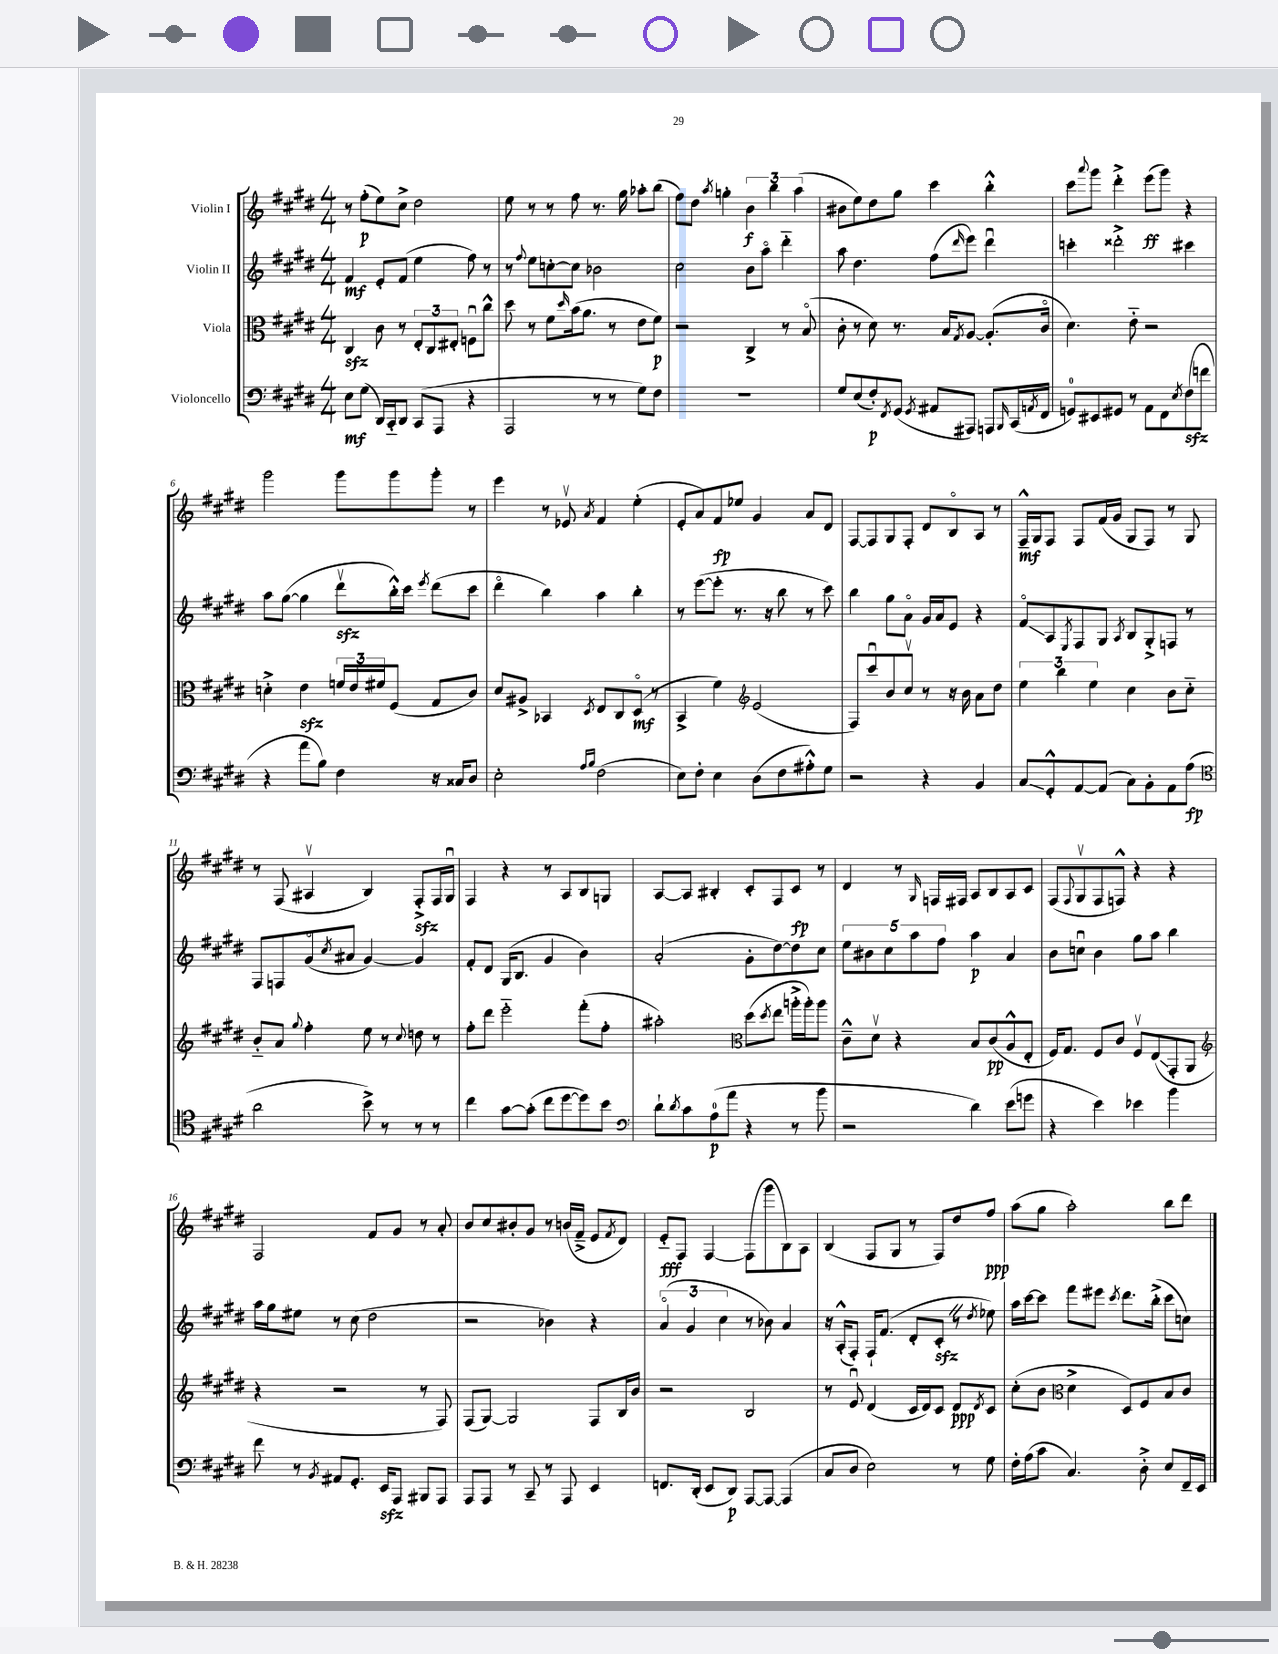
<<
\new StaffGroup <<
\new Staff = "s0" \with { instrumentName = "Violin I" } {
    \clef treble \key e \major \numericTimeSignature \time 4/4
    r8 fis''8-.\p( e''8) cis''8-> dis''2 |
    e''8 r8 r8 fis''8 r8. gis''16 aes''8-. b''8( |
    fis''8) dis''8 \acciaccatura { a''8 } g''4-. \tuplet 3/2 { b'4\f b''4 a''4( } |
    bis'8 e''8) dis''8 gis''8 cis'''4 b''4-.-^ |
    cis'''8 \appoggiatura { a'''8 } gis'''8 dis'''4-.-> e'''8\ff( gis'''8) r4 |
    gis'''2 gis'''8 gis'''8 gis'''8-. r8 |
    e'''4 r8 ees'8\upbow \acciaccatura { a'8 } fis'4 e''4-.( |
    e'8-. a'8) fis'8\fp ees''8 gis'4 a'8 dis'8 |
    fis8~ fis8 gis8 fis8-. dis'8 b8\flageolet a8 r8 |
    fis16---^\mf gis16 fis8 fis8 fis'16( gis'16 gis8 fis8) r8 gis8 |
    r8 fis8( ais4\upbow b4) fis8-.->\sfz fis16 gis16\downbow |
    fis4 r4 r8 a8 b8 g8 |
    a8~ a8 bis4-. cis'8-. fis8 cis'8\fp r8 |
    dis'4 r8 \grace { gis16 } f16 fis16 a8 b8 a8 cis'8 |
    fis8( \appoggiatura { fis8 } gis8\upbow fis8 f8-^) r4 r4 |
    fis2 fis'8 gis'8 r8 a'8-. |
    b'8 cis''8 bis'8-. gis'8 r8 b'16( fis'16---> e'8 \acciaccatura { fis'8 } dis'8) |
    e'8-_\fff fis8 fis4~ fis8( gis'''8 b8) a8 |
    b4( fis8 gis8 r8 fis8) dis''8 fis''8\ppp |
    a''8( gis''8 a''2-.) b''8 dis'''8 \bar "|." |
}
\new Staff = "s1" \with { instrumentName = "Violin II" } {
    \clef treble \key e \major \numericTimeSignature \time 4/4
    fis'4\mf e'8-. fis'8( e''4 fis''8) r8 |
    r8 \appoggiatura { fis''8 } e''8 c''8~-. c''8 bes'2 |
    cis''2 b'8 a''8\flageolet dis'''4-_ |
    a''8 dis''4. fis''8( \grace { dis'''16 } e'''8) dis'''4\downbow |
    c'''4-. disis'''2-.-> cis'''4 |
    a''8 gis''8~( gis''4 dis'''8\upbow\sfz b''16-.-^) cis'''16 \acciaccatura { e'''8 } dis'''8( cis'''8 |
    dis'''4\flageolet b''4) a''4 b''4-. |
    r8 e'''8~( e'''8-. r8. r16 b''8 r8 cis'''8) |
    b''4 gis''8 a'8\flageolet gis'16 a'16 e'8 r4 |
    fis'8\flageolet\glissando a8 \acciaccatura { e8 } fis8 gis8 \acciaccatura { a8 } b8 gis8-.-> f8 r8 |
    fis8 f8 gis'8\flageolet( \acciaccatura { cis''8 } ais'8 gis'4~) gis'4 |
    fis'8-. dis'8 gis16( b8. gis'4 b'4) |
    a'2-.( gis'8-. dis''8~) dis''8 cis''8 |
    \tuplet 5/4 { e''8 bis'8 cis''8 a''8 fis''8 } a''4\p a'4 |
    b'8 c''8\downbow b'4 gis''8 a''8 b''4 |
    a''16 gis''16 eis''8 r8 cis''8( dis''2 |
    r2 bes'4) r4 |
    \tuplet 3/2 { a'4\flageolet( gis'4 cis''4 } r8 bes'8) a'4 |
    r16 a16-.-^( fis8-.) fis16-! fis'8.( dis'8-. cis'8-.\sfz \once \override BreathingSign.text = \markup { \musicglyph "scripts.caesura.straight" } \breathe r8 \acciaccatura { dis''8 } ees''8) |
    a''16 cis'''16~ cis'''8 fis'''8 eis'''8 \acciaccatura { cis'''8 } dis'''8. b''16-.->( cis'''8 c''8) \bar "|." |
}
\new Staff = "s2" \with { instrumentName = "Viola" } {
    \clef alto \key e \major \numericTimeSignature \time 4/4
    cis4\sfz cis'8 r8 \tuplet 3/2 { e8-. cis8 eis8-. } f8\downbow cis''8-^ |
    dis''8 r8 fis'8 \grace { dis''16 } b'16( a'8. r8 e'8 fis'8\p) |
    r2 cis4-> r8 b8\flageolet( |
    cis'8-. r8 dis'8) r8. b16 \acciaccatura { gis8 } a8~ a8.-.( cis'16\flageolet |
    dis'4.) e'8-_ r2 |
    d'4-.-> e'4\sfz \tuplet 3/2 { f'16 e'16 fis'16 } fis8( gis8 cis'8) |
    dis'8 ais8-> bes,4 \acciaccatura { dis8 } e8 cis8 dis8\flageolet\mf( r8 |
    b,4-> fis'4) \clef treble e'2( |
    fis8) cis'''8\downbow b'8 cis''8\upbow r8 r16 b'16 a'8 dis''8 |
    \tuplet 3/2 { e''4 b''4 e''4 } cis''4 b'8 cis''8-_ |
    b'8-_ a'8 \appoggiatura { gis''8 } fis''4-. e''8 r8 \appoggiatura { cis''8 } d''8 r8 |
    fis''8-. dis'''8 e'''2-_ fis'''8-.( fis''8-. |
    ais''2-.) \clef alto dis''8( \acciaccatura { dis''8 } e''8 a''16-.-> a''16-.) a''8 |
    cis'8---^ dis'8\upbow r4 b8 cis'8\pp( a8-^ e8-. |
    fis16) gis8. fis8 cis'8 fis8\upbow e8\glissando( gis,8-. a,8 |
    \clef treble r4 r2 r8 fis8) |
    fis8( gis8~) gis2 fis8 b16 b'16 |
    r2 b2 |
    r8 e'8\downbow dis'4( cis'16 dis'16) cis'8 dis'8\ppp \acciaccatura { dis'8 } cis'8 |
    cis''8-.( b'8 \clef alto dis'4-> dis8) fis8 b8 cis'8 \bar "|." |
}
\new Staff = "s3" \with { instrumentName = "Violoncello" } {
    \clef bass \key e \major \numericTimeSignature \time 4/4
    e8\mf gis8( dis,16) cis,16-_ dis,8 cis,8( a,,8 r4 |
    a,,2 r8 r8 gis8) fis8 |
    R1 |
    gis8 e8( fis8-.\p) \acciaccatura { fis,8 } gis,8( \acciaccatura { gis,8 } ais,8 ais,,8) a,,8 \grace { b,,16 } cis,16( \acciaccatura { a,8 } fis,16 |
    g,8-0) eis,8 gis,8 r8 a,8 fis,8 \acciaccatura { e8 } fis8\sfz( f'8 |
    r4 a'8 b8) fis4 r16 cisis16 dis8 |
    e2-. \grace { a16 b16 } fis2( |
    e8) fis8-. e4 dis8( fis8 ais8-.-^) gis8 |
    r2 r4 b,4 |
    cis8\glissando gis,8-.-^ a,8~ a,8( cis8) b,8-. a,8 a8\fp( |
    \clef tenor a'2 b'8->) r8 r8 r8 |
    cis''4 gis'8~ gis'8-.( cis''8 dis''8~ dis''8) b'8 |
    \clef bass dis'8-! \acciaccatura { dis'8 } cis'8 a8-0\p( a'8 r4 r8 b'8 |
    r2 dis'4) e'8( g'8 |
    r4 e'4) ees'4 b'4 |
    fis'8 r8 \acciaccatura { b,8 } ais,8 gis,8.-. e,16\sfz a,,8 bis,,8 a,,8 |
    a,,8 a,,8 r8 cis,8-- r8 a,,8 e,4 |
    f,8. dis,16-.( e,8 dis,8\p) a,,8~ a,,8~ a,,4( |
    cis8 dis8 e2) r8 gis8 |
    fis16-. a16( cis'8 cis4.) dis8-.-> e8 fis,16-- e,16 \bar "|." |
}
>>
>>
